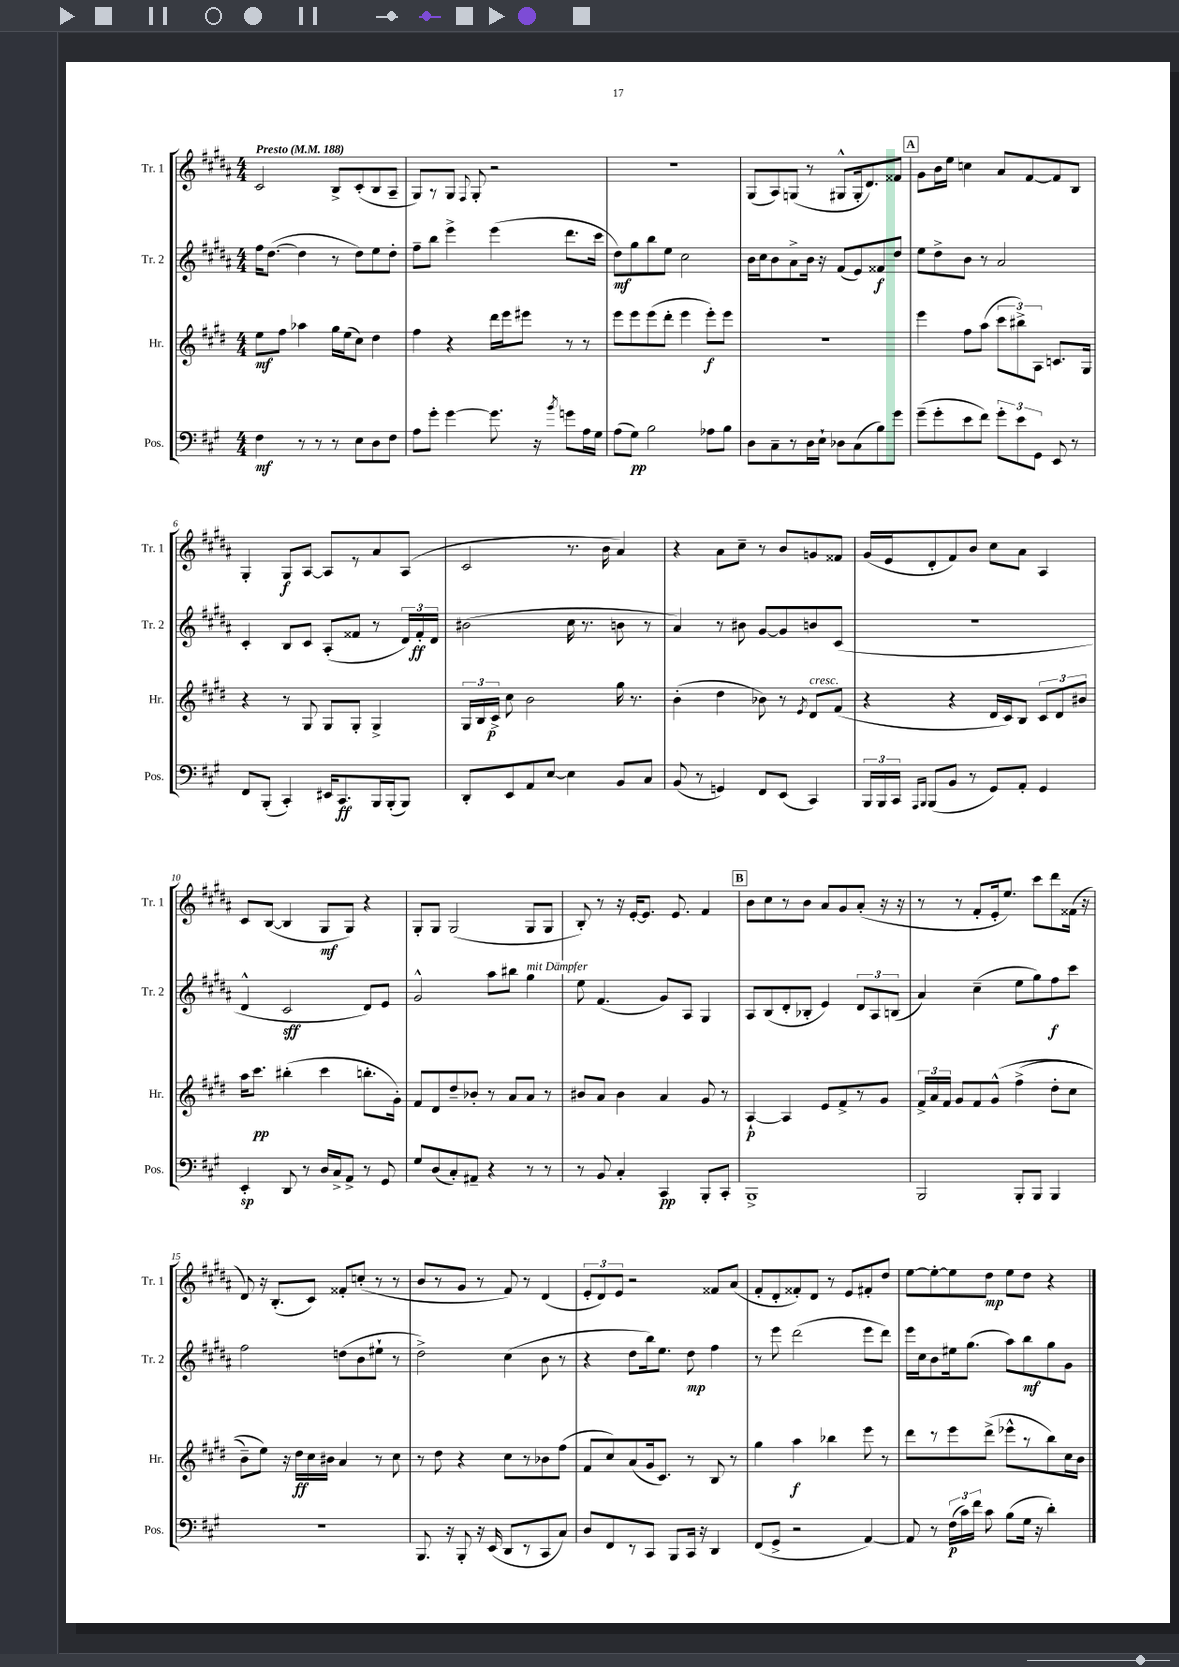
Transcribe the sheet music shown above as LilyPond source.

<<
\new StaffGroup <<
\new Staff = "s0" \with { instrumentName = "Tr. 1" shortInstrumentName = "Tr. 1" } {
    \clef treble \key b \major \numericTimeSignature \time 4/4 \tempo "Presto" 4 = 188
    \autoBeamOff cis'2 b8[-> cis'8-.( b8 ais8]-- |
    gis8[) r8 gis8] \appoggiatura { fis8 } gis8-. r2 |
    R1 |
    gis8[( ais8) g8]( r8 gis8[-^ gis16-. dis'8.) fisis'8] |
    \mark \markup { \box "A" } gis'8[ b'16 e''16] c''4 ais'8[ fis'8~ fis'8 b8] |
    gis4-. gis8[\f ais8]~ ais8[ r8 ais'8 ais8]( |
    cis'2 r8. b'16 ais'4) |
    r4 ais'8[ cis''8]-- r8 b'8[ g'8 fisis'8] |
    gis'16[( e'16 dis'8-. fis'8) b'8] cis''8[ ais'8] ais4 |
    cis'8[ b8]~( b4 gis8[\mf gis8]) r4 |
    gis8[-. gis8] gis2( gis8[ gis8] |
    b8-.) r8 r16 e'16[~-. e'8.] e'8. fis'4 |
    \mark \markup { \box "B" } b'8[ cis''8 r8 b'8] ais'8[ gis'8 ais'8]-.( r16 r16 |
    r8 r8 fis'8[-. e'16-. e''8.]) cis'''8[ dis'''8 fisis'16]( r16 |
    dis'8) r16 b8.[-.( cis'8]) fisis'8[-. c''8]-.( r8 r8 |
    b'8[ r8 gis'8] r8 fis'8) r8 dis'4( |
    \tuplet 3/2 { e'8[-. dis'8) e'8] } r2 fisis'8[ ais'8]( |
    fis'8[-. dis'8-. fisis'8-.) dis'8] r8 e'8[ fis'8-. dis''8] |
    e''8[~ e''8~-. e''8 dis''8]\mp e''8[ dis''8] r4 \bar "|." |
}
\new Staff = "s1" \with { instrumentName = "Tr. 2" shortInstrumentName = "Tr. 2" } {
    \clef treble \key b \major \numericTimeSignature \time 4/4
    \autoBeamOff fis''16[ dis''8.]~( dis''4 r8 dis''8[) e''8 dis''8]-. |
    fis''8[-- b''8] e'''4-> e'''4( dis'''8.[ cis'''16] |
    dis''8[\mf) gis''8 b''8 e''8] cis''2 |
    b'16[ cis''16 b'8 ais'8-> b'16] r16 fis'8[( e'8) fisis'8\f dis''8] |
    \mark \markup { \box "A" } e''8[ dis''8-> b'8] r8 ais'2 |
    cis'4-. b8[ cis'8] ais8[-.( fisis'8] r8 \tuplet 3/2 { dis'16[) fisis'16-.\ff dis'16] } |
    bis'2( cis''16 r8. b'8 r8 |
    ais'4) r8 bis'8 gis'8[~ gis'8 b'8 cis'8]( |
    r1 |
    dis'4-^ cis'2\sff dis'8[) e'8] |
    gis'2-^ ais''8[ bis''8] gis''4^\markup { \italic "mit Dämpfer" } |
    e''8 fis'4.( gis'8[) ais8] gis4 |
    \mark \markup { \box "B" } ais8[ b8( dis'8-. bes8]-. e'4) \tuplet 3/2 { dis'8[ ais8 b8]( } |
    ais'4) cis''4--( e''8[ gis''8) fis''8\f cis'''8] |
    fis''2 d''8[( b'8 eis''8]-! r8 |
    dis''2->) cis''4( b'8 r8 |
    r4 dis''8[ b''16) e''8.] dis''8\mp fis''4 |
    r8 e'''8 dis'''2( e'''8[ dis'''8]) |
    e'''16[ cis''16 b'8 eis''16 gis''8.]( ais''8[) b''8\mf gis''8 gis'8] \bar "|." |
}
\new Staff = "s2" \with { instrumentName = "Hr." shortInstrumentName = "Hr." } {
    \clef treble \key e \major \numericTimeSignature \time 4/4
    \autoBeamOff e''8[\mf fis''8] aes''4 gis''16[ e''16( cis''8]) dis''4 |
    fis''4 r4 dis'''16[ e'''16 eis'''8] r8 r8 |
    e'''8[ e'''8 e'''8( dis'''8]-. e'''4 e'''8[-.\f) e'''8] |
    R1 |
    \mark \markup { \box "A" } e'''4 fis''8[ a''8]( \tuplet 3/2 { cis'''8[ bis''8->) a8] } c'8.[ gis16] |
    r4 r8 gis8 gis8[ gis8]-. gis4-> |
    \tuplet 3/2 { gis16[ b16 cis'16]->\p } cis''8 b'2 gis''16 r8. |
    b'4-.( dis''4 bes'8) r8 \acciaccatura { e'8 } dis'8[^\markup { \italic "cresc." } fis'8]( |
    r4 r4 dis'16[ cis'16) b8] \tuplet 3/2 { cis'8[ dis'8 bis'8] } |
    a''16[ cis'''8.]\pp bis''4-.( cis'''4 b''8.[-. gis'16]-.) |
    fis'8[ dis'8 dis''8-- bes'8]-. r8 a'8[ a'8] r8 |
    bis'8[ a'8] bis'4 a'4 gis'8 r8 |
    \mark \markup { \box "B" } a4~-!\p a4 e'8[ fis'8-> r8 gis'8] |
    \tuplet 3/2 { fis'16[-> a'16 fis'16] } gis'8[ fis'8 gis'8]-^\( fis''4->( dis''8[-. cis''8] |
    b'8[--) e''8]\) r16 dis''16[\ff cis''16 bis'16] a'4 r8 cis''8 |
    r8 dis''8 r4 cis''8[ r8 bes'8 fis''8]( |
    fis'8[ cis''8) a'8( gis'16 cis'8.]) r8 b8 r8 |
    gis''4 a''4\f bes''4 e'''8 r8 |
    dis'''8[ r8 e'''8 dis'''8]->( ees'''8[-^ r8 b''8) cis''16 b'16] \bar "|." |
}
\new Staff = "s3" \with { instrumentName = "Pos." shortInstrumentName = "Pos." } {
    \clef bass \key a \major \numericTimeSignature \time 4/4
    \autoBeamOff fis4\mf r8 r8 r8 e8[ d8 fis8] |
    a8[ gis'8]-. gis'4~ gis'8. r16 \acciaccatura { b'8 } g'8[ a16 gis16] |
    a8[( gis8]\pp) b2 aes8[ b8] |
    d8[ cis8-- r8 d16 e16]-! des8[ cis8( b8) gis'8] |
    \mark \markup { \box "A" } gis'8[--( gis'8-. e'8 fis'8]) \tuplet 3/2 { gis'8[-. e'8 gis,8] } e,8 r8 |
    fis,8[ b,,8]-.( cis,4-.) eis,16[ cis,8.\ff b,,16 b,,16-.( b,,8]) |
    d,8[-. e,8 a,8 e8]~ e4 b,8[ cis8] |
    b,8( r8 g,4) fis,8[ e,8]( cis,4) |
    \tuplet 3/2 { b,,16[ b,,16 cis,16] } \grace { a,,16[ b,,16] } b,,8[( b,8] r8 gis,8[) a,8]-. gis,4 |
    e,4-.\sp d,8 r8 d16[ cis16-> a,8]-> r8 gis,8 |
    gis8[ d8( cis8-.) ais,8]-- r4 r8 r8 |
    r8 b,8 cis4-. cis,4\pp b,,8[-. cis,8]-. |
    \mark \markup { \box "B" } b,,1-> |
    b,,2 b,,8[-. b,,8] b,,4 |
    R1 |
    b,,8. r16 b,,8-. r16 e,16( d,8[ r8 cis,8 cis8]) |
    d8[ fis,8 r8 cis,8] b,,8[ cis,16] r16 d,4 |
    fis,8[( gis,8]-> r2 a,4~) |
    a,8 r8 \tuplet 3/2 { fis16[\p( cis'16) fis'16] } cis'8 b8[( gis16] r16 d'4-.) \bar "|." |
}
>>
>>
